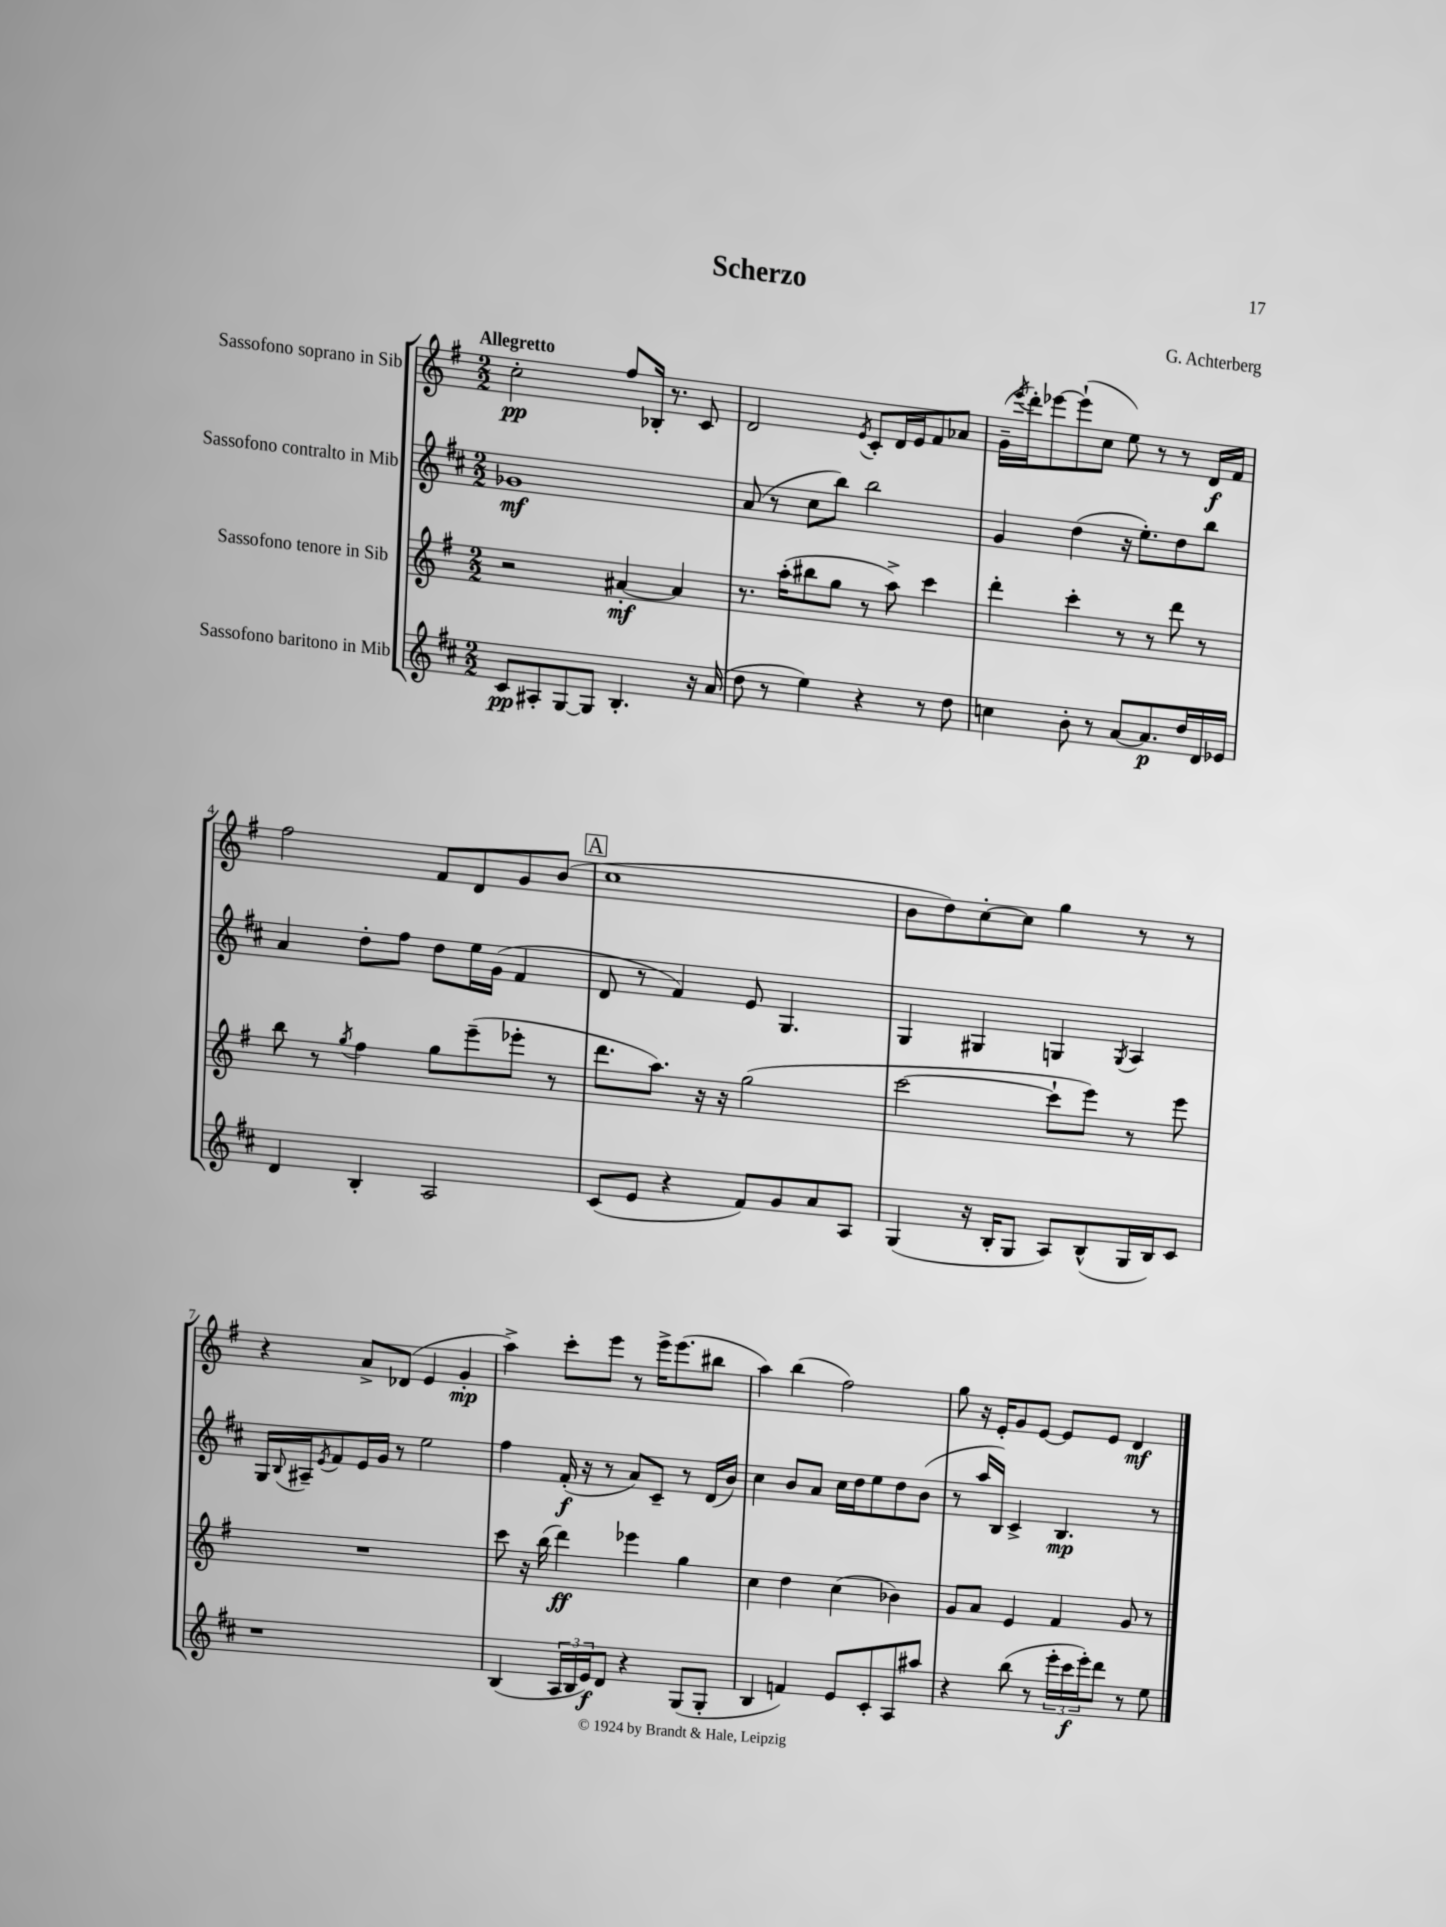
\header { title = "Scherzo" composer = "G. Achterberg" }
<<
\new StaffGroup <<
\new Staff = "s0" \with { instrumentName = "Sassofono soprano in Sib" } {
    \clef treble \key g \major \numericTimeSignature \time 2/2 \tempo "Allegretto"
    c''2-.\pp fis''8 bes16-. r8. c'8 |
    d'2 \acciaccatura { e'8 } c'8-. d'16 e'16 fis'8 aes'8 |
    g'16--( \acciaccatura { e'''8 } d'''16-.) ees'''8~ ees'''8-!( c''8 e''8) r8 r8 d'16\f fis'16 |
    fis''2 fis'8 d'8 g'8 b'8( |
    \mark \markup { \box "A" } c''1 |
    b'8 d''8) c''8~-. c''8 g''4 r8 r8 |
    r4 a'8-> des'8( e'4 g'4-.\mp |
    a''4->) c'''8-. e'''8 r8 e'''16-> e'''8.( bis''8 |
    a''4) b''4( fis''2) |
    g''8 r16 e'16-. g'8 e'8~ e'8 e'8 d'4\mf \bar "|." |
}
\new Staff = "s1" \with { instrumentName = "Sassofono contralto in Mib" } {
    \clef treble \key d \major \numericTimeSignature \time 2/2
    ges'1\mf |
    a'8( r8 cis''8 b''8) b''2 |
    g'4 d''4( r16 e''8.-.) d''8 b''8 |
    a'4 d''8-. fis''8 d''8 e''16 g'16( fis'4 |
    \mark \markup { \box "A" } d'8 r8 fis'4) e'8 g4. |
    g4 gis4 g4 \acciaccatura { g8 } a4 |
    g16 \appoggiatura { b8 } ais16-- \acciaccatura { e'8 } fis'8 e'16 g'16 r8 e''2 |
    fis''4 fis'16-.\f( r16 r8 a'8) cis'8-- r8 d'16( b'16) |
    cis''4 b'8 a'8 cis''16 d''16 e''8 d''8 b'8( |
    r8 a''16 b16) cis'4-> b4.\mp r8 \bar "|." |
}
\new Staff = "s2" \with { instrumentName = "Sassofono tenore in Sib" } {
    \clef treble \key g \major \numericTimeSignature \time 2/2
    r2 ais'4~-.\mf ais'4 |
    r8. a''16-.( bis''8 g''8 r8 a''8->) c'''4 |
    d'''4-. c'''4-. r8 r8 d'''8 r8 |
    b''8 r8 \acciaccatura { g''8 } fis''4 g''8 e'''8--( ees'''8-. r8 |
    \mark \markup { \box "A" } d'''8. a''8.) r16 r16 g''2( |
    c'''2~ c'''8-! e'''8) r8 e'''8 |
    R1 |
    c'''8 r16 b''16( d'''4\ff) ees'''4 g''4 |
    c''4 d''4 c''4( bes'4) |
    g'8 a'8 e'4 fis'4 g'8 r8 \bar "|." |
}
\new Staff = "s3" \with { instrumentName = "Sassofono baritono in Mib" } {
    \clef treble \key d \major \numericTimeSignature \time 2/2
    cis'8\pp ais8-. g8~ g8 b4.-. r16 a'16( |
    d''8 r8 e''4) r4 r8 d''8 |
    c''4 b'8-. r8 a'8~ a'8.\p d''16 d'16 ees'16 |
    d'4 b4-. a2 |
    \mark \markup { \box "A" } cis'8( e'8 r4 fis'8) g'8 a'8 a8 |
    g4( r16 b16-. g8 a8) b8-^( g16 b16) cis'8 |
    r1 |
    b4( \tuplet 3/2 { a16 b16 e'16\f) } d'8 r4 g8( g8-. |
    b4 f'4) e'8 cis'8-. a8 ais''8 |
    r4 b''8( r8 \tuplet 3/2 { e'''16-. cis'''16\f e'''16-.) } d'''8 r8 e''8 \bar "|." |
}
>>
>>
